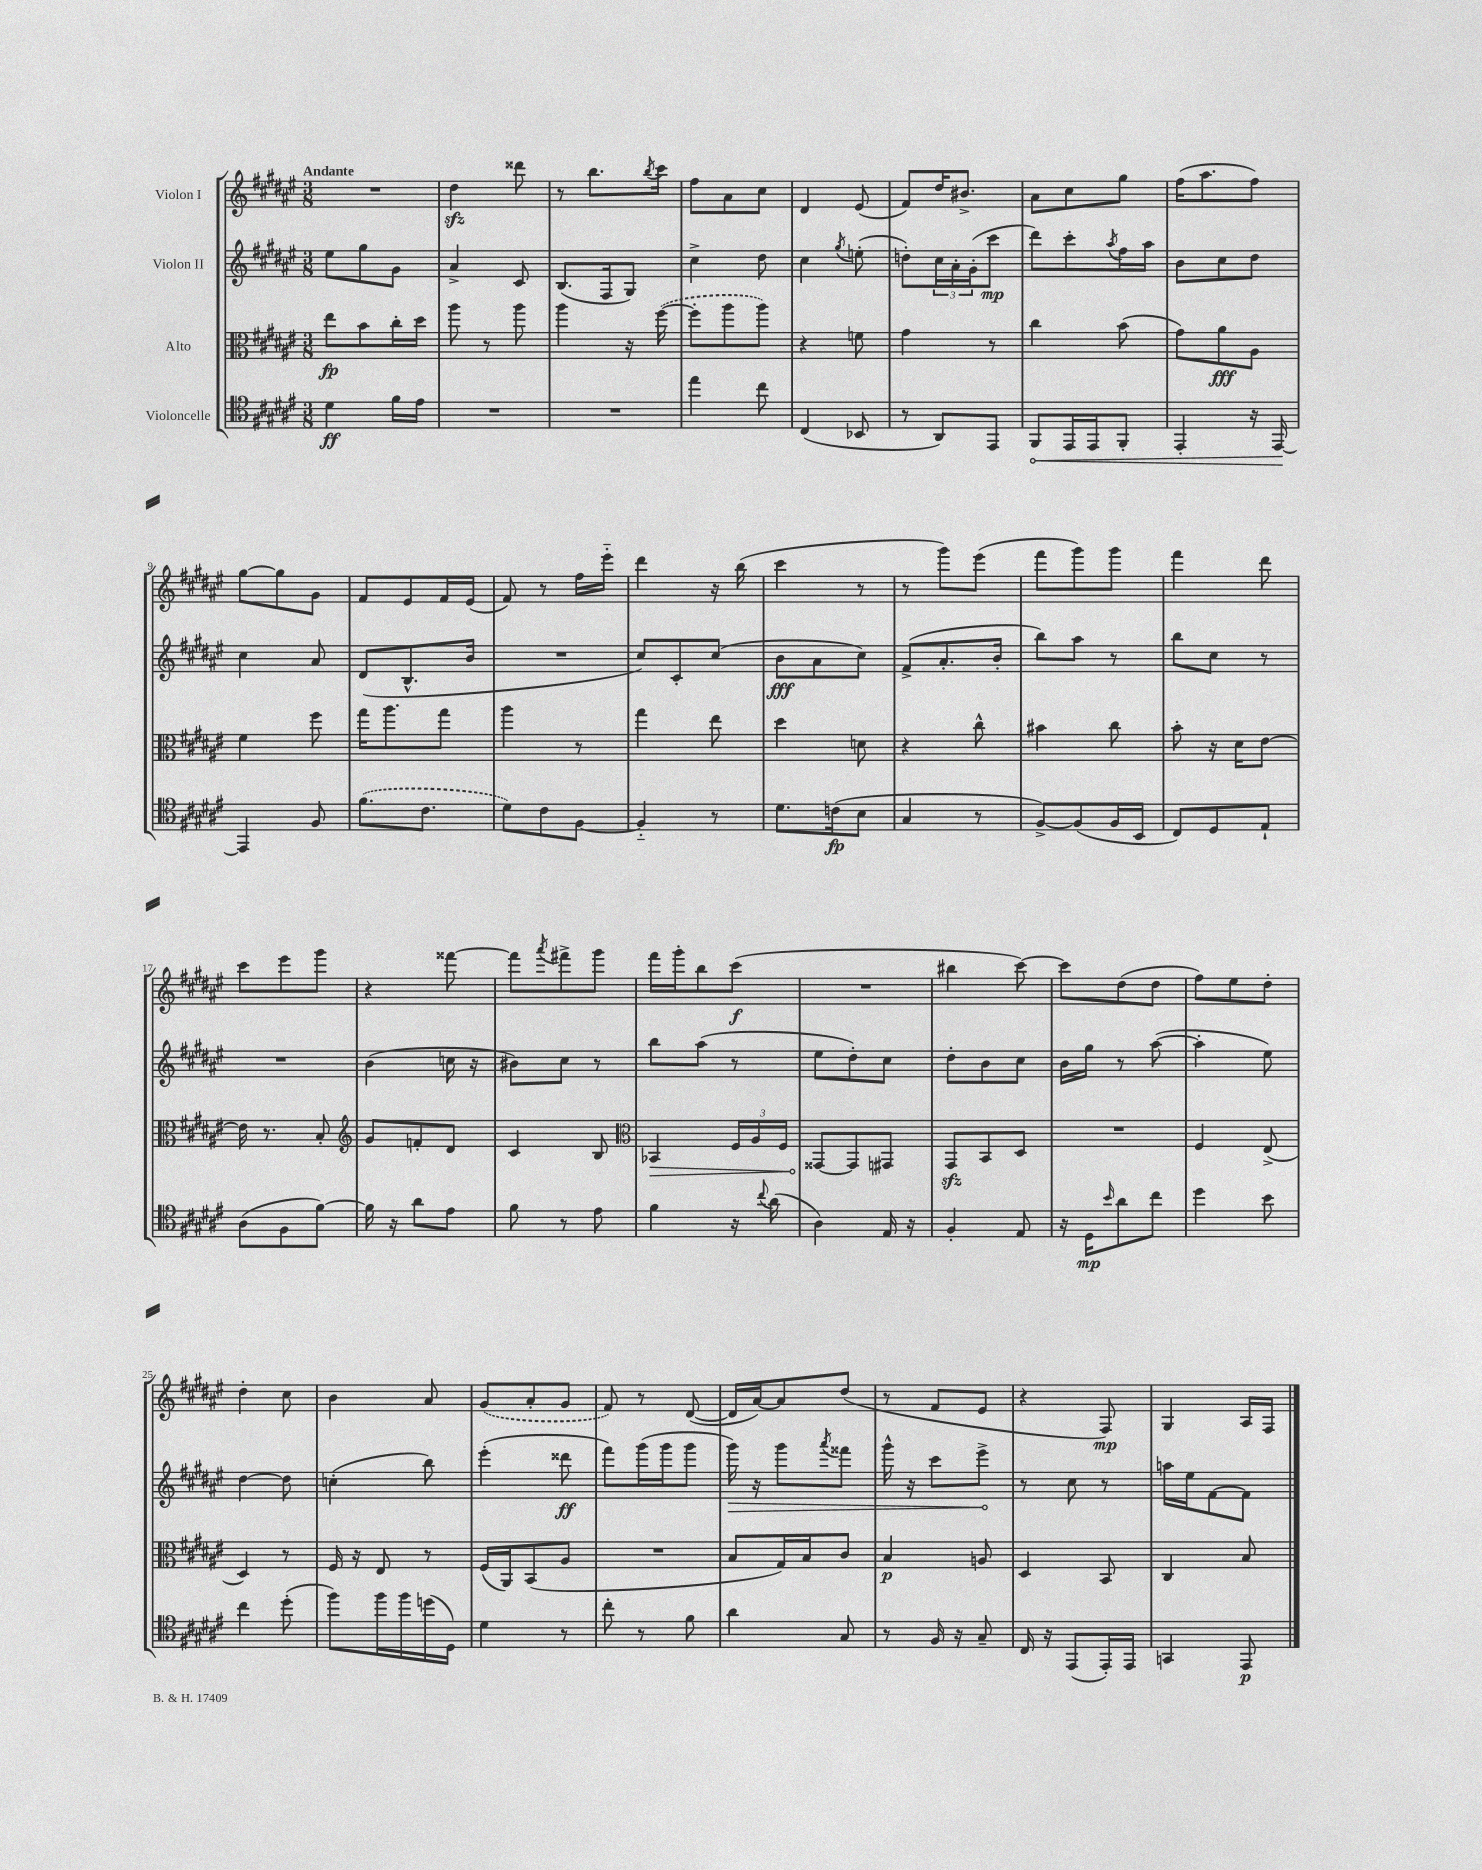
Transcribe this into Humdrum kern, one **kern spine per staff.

**kern	**dynam	**kern	**dynam	**kern	**dynam	**kern	**dynam
*part4	*part4	*part3	*part3	*part2	*part2	*part1	*part1
*staff4	*staff4	*staff3	*staff3	*staff2	*staff2	*staff1	*staff1
*I"Violoncelle	*	*I"Alto	*	*I"Violon II	*	*I"Violon I	*
*clefC4	*	*clefC3	*	*clefG2	*	*clefG2	*
*k[f#c#g#d#a#e#]	*	*k[f#c#g#d#a#e#]	*	*k[f#c#g#d#a#e#]	*	*k[f#c#g#d#a#e#]	*
*M3/8	*	*M3/8	*	*M3/8	*	*M3/8	*
=1	=1	=1	=1	=1	=1	=1	=1
!	!	!	!	!	!	!LO:TX:a:B:t=Andante	!
4d#\	ff	8ee#\L	fp	8ee#\L	.	4.r	.
.	.	8b\	.	8gg#\	.	.	.
16f#\LL	.	16cc#'\L	.	8g#\J	.	.	.
16e#\JJ	.	16dd#\JJ	.	.	.	.	.
=2	=2	=2	=2	=2	=2	=2	=2
4.r	.	8aa#\	.	4a#^/	.	4dd#zz\	.
.	.	8r	.	.	.	.	.
.	.	8aa#\	.	8c#/	.	8ddd##X\	.
=3	=3	=3	=3	=3	=3	=3	=3
4.r	.	4aa#\	.	(8.B/L	.	8r	.
.	.	.	.	.	.	8.bb\L	.
.	.	.	.	16F#/k	.	.	.
.	.	16r	.	8G#/J)	.	.	.
.	.	.	.	.	.	8qbb/	.
.	.	([16ff#\	.	.	.	16ccc#\Jk	.
=4	=4	=4	=4	=4	=4	=4	=4
4ee#\	.	8ff#'\L]	.	4cc#^\	.	8ff#\L	.
.	.	8aa#\	.	.	.	8a#\	.
8cc#\	.	8aa#\J)	.	8dd#\	.	8cc#\J	.
=5	=5	=5	=5	=5	=5	=5	=5
(4C#/	.	4r	.	4cc#\	.	4d#/	.
.	.	.	.	8qgg#/	.	.	.
8BB-X/	.	8fn\	.	(8een'\	.	(8e#/	.
=6	=6	=6	=6	=6	=6	=6	=6
8r	.	4g#\	.	8ddn'\L)	.	8f#/L)	.
8AA#/L)	.	.	.	24cc#\L	.	16dd#/K	.
.	.	.	.	24a#'\	.	.	.
.	.	.	.	.	.	8.b#X^/J	.
.	.	.	.	(24g#'\J	.	.	.
8EE#/J	.	8r	.	8ccc#\J	mp	.	.
=7	=7	=7	=7	=7	=7	=7	=7
!	!LO:HP:b	!	!	!	!	!	!
8FF#/L	<	4cc#\	.	8ddd#\L)	.	8a#\L	.
16EE#/L	.	.	.	8ccc#'\	.	8cc#\	.
16EE#/J	.	.	.	.	.	.	.
.	.	.	.	8qaa#/	.	.	.
8FF#'/J	.	(8b\	.	16ff#\L	.	8gg#\J	.
.	.	.	.	16aa#\JJ	.	.	.
=8	=8	=8	=8	=8	=8	=8	=8
4EE#'/	.	8g#\L)	.	8b\L	.	(16ff#\KL	.
.	.	.	.	.	.	8.aa#\	.
.	.	8a#\	fff	8cc#\	.	.	.
16r	.	8A#\J	.	8dd#\J	.	8ff#\J)	.
[16EE#/	.	.	.	.	.	.	.
.	[	.	.	.	.	.	.
!!LO:LB:g=z
=9	=9	=9	=9	=9	=9	=9	=9
4EE#/]	.	4f#\	.	4cc#\	.	[8gg#\L	.
.	.	.	.	.	.	8gg#\]	.
8F#/	.	8ff#\	.	8a#/	.	8g#\J	.
=10	=10	=10	=10	=10	=10	=10	=10
(8.f#\L	.	16gg#\KL	.	(8d#/L	.	8f#/L	.
.	.	8.aa#\	.	.	.	.	.
.	.	.	.	8.B^^/	.	8e#/	.
8.c#\J	.	.	.	.	.	.	.
.	.	8gg#\J	.	.	.	16f#/L	.
.	.	.	.	16b/Jk	.	(16e#/JJ	.
=11	=11	=11	=11	=11	=11	=11	=11
8d#\L)	.	4aa#\	.	4.r	.	8f#/)	.
8c#\	.	.	.	.	.	8r	.
[8F#\J	.	8r	.	.	.	16ff#\LL	.
.	.	.	.	.	.	16eee#\JJ	.
=12	=12	=12	=12	=12	=12	=12	=12
4F#/]	.	4gg#\	.	8cc#/L)	.	4ddd#\	.
.	.	.	.	8c#'/	.	.	.
8r	.	8ee#\	.	(8cc#/J	.	16r	.
.	.	.	.	.	.	(16bb\	.
=13	=13	=13	=13	=13	=13	=13	=13
8.d#\L	.	4dd#\	.	8b\L	fff	4ccc#\	.
.	.	.	.	8a#\	.	.	.
(16cn\k	fp	.	.	.	.	.	.
8B\J	.	8dn\	.	8cc#\J)	.	8r	.
=14	=14	=14	=14	=14	=14	=14	=14
4G#/	.	4r	.	(8f#^/L	.	8r	.
.	.	.	.	8.a#'/	.	8ggg#\L)	.
8r	.	8cc#^^\	.	.	.	(8eee#\J	.
.	.	.	.	16b'/Jk	.	.	.
=15	=15	=15	=15	=15	=15	=15	=15
[8F#^/L)	.	4b#X\	.	8bb\L)	.	8fff#\L	.
(8F#/]	.	.	.	8aa#\J	.	8ggg#\)	.
16F#/L	.	8cc#\	.	8r	.	8ggg#\J	.
16BB/JJ	.	.	.	.	.	.	.
=16	=16	=16	=16	=16	=16	=16	=16
8C#/L)	.	8b'\	.	8bb\L	.	4fff#\	.
8D#/	.	16r	.	8cc#\J	.	.	.
.	.	16d#\KL	.	.	.	.	.
8E#`/J	.	[8e#\J	.	8r	.	8ddd#\	.
!!LO:LB:g=z
=17	=17	=17	=17	=17	=17	=17	=17
(8A#\L	.	16e#\]	.	4.r	.	8ccc#\L	.
.	.	8.r	.	.	.	.	.
8F#\	.	.	.	.	.	8eee#\	.
[8f#\J)	.	8B'/	.	.	.	8ggg#\J	.
=18	=18	=18	=18	=18	=18	=18	=18
*	*	*clefG2	*	*	*	*	*
16f#\]	.	8g#/L	.	(4b\	.	4r	.
16r	.	.	.	.	.	.	.
8a#\L	.	8fn'/	.	.	.	.	.
8e#\J	.	8d#/J	.	16ccn\	.	[8fff##X\	.
.	.	.	.	16r	.	.	.
=19	=19	=19	=19	=19	=19	=19	=19
8f#\	.	4c#/	.	8b#X\L)	.	8fff##\L]	.
.	.	.	.	.	.	8qaaa#/	.
8r	.	.	.	8cc#\J	.	8fff#X^\	.
8e#\	.	8B/	.	8r	.	8ggg#\J	.
=20	=20	=20	=20	=20	=20	=20	=20
*	*	*clefC3	*	*	*	*	*
!	!	!	!LO:HP:b	!	!	!	!
4f#\	.	4BB-X/	>	8bb\L	.	16fff#\LL	.
.	.	.	.	.	.	16ggg#'\J	.
.	.	.	.	(8aa#\J	.	8bb\	.
16r	.	24F#/LL	.	8r	.	(8ccc#\J	f
.	.	24A#/	.	.	.	.	.
8qqcc#/	.	.	.	.	.	.	.
(16a#\	.	.	.	.	.	.	.
.	.	24F#/JJ	.	.	.	.	.
=21	=21	=21	=21	=21	=21	=21	=21
4A#\)	.	[8GG##X/L	.	8ee#\L	.	4.r	.
.	.	8GG##/]	]	8dd#'\)	.	.	.
16E#/	.	8GG#X/J	.	8cc#\J	.	.	.
16r	.	.	.	.	.	.	.
=22	=22	=22	=22	=22	=22	=22	=22
4F#'/	.	8GG#zz/L	.	8dd#'\L	.	4bb#X\	.
.	.	8BB/	.	8b\	.	.	.
8E#/	.	8D#/J	.	8cc#\J	.	[8ccc#\)	.
=23	=23	=23	=23	=23	=23	=23	=23
16r	.	4.r	.	16b\LL	.	8ccc#\L]	.
16D#\KL	mp	.	.	16gg#\JJ	.	.	.
16qqb/	.	.	.	.	.	.	.
8a#\	.	.	.	8r	.	(8dd#\	.
8cc#\J	.	.	.	([8aa#\	.	8dd#\J	.
=24	=24	=24	=24	=24	=24	=24	=24
4dd#\	.	4F#/	.	4aa#'\]	.	8ff#\L)	.
.	.	.	.	.	.	8ee#\	.
8b\	.	(8E#^/	.	8ee#\)	.	8dd#'\J	.
!!LO:LB:g=z
=25	=25	=25	=25	=25	=25	=25	=25
4cc#\	.	4D#/)	.	[4dd#\	.	4dd#'\	.
(8dd#'\	.	8r	.	8dd#\]	.	8cc#\	.
=26	=26	=26	=26	=26	=26	=26	=26
8ff#\L)	.	16F#/	.	(4ccn'\	.	4b\	.
.	.	16r	.	.	.	.	.
16ff#\L	.	8E#/	.	.	.	.	.
16ff#\	.	.	.	.	.	.	.
(16ddn\	.	8r	.	8bb\)	.	8a#/	.
16D#\JJ)	.	.	.	.	.	.	.
=27	=27	=27	=27	=27	=27	=27	=27
4d#\	.	(16F#/LL	.	(4eee#'\	.	(8g#/L	.
.	.	16AA#/J)	.	.	.	.	.
.	.	(8BB/	.	.	.	8a#'/	.
8r	.	8A#/J	.	8ddd##X\	ff	8g#/J	.
=28	=28	=28	=28	=28	=28	=28	=28
8cc#'\	.	4.r	.	8fff#\L)	.	8f#/)	.
8r	.	.	.	(16ggg#\L	.	8r	.
.	.	.	.	16ggg#\J	.	.	.
8f#\	.	.	.	8ggg#\J	.	([8d#/	.
=29	=29	=29	=29	=29	=29	=29	=29
!	!	!	!	!	!LO:HP:b	!	!
4a#\	.	8B/L	.	16ggg#\)	>	16d#/LL]	.
.	.	.	.	16r	.	[16a#/J)	.
.	.	16G#/L)	.	8ggg#\L	.	8a#/]	.
.	.	16B/J	.	.	.	.	.
.	.	.	.	8qaaa#/	.	.	.
8G#/	.	8c#/J	.	8fff##X\J	.	(8dd#/J	.
=30	=30	=30	=30	=30	=30	=30	=30
8r	.	4B/	p	16ggg#^^\	.	8r	.
.	.	.	.	16r	.	.	.
16F#/	.	.	.	8ccc#\L	.	8f#/L	.
16r	.	.	.	.	.	.	.
8G#~/	.	8An/	.	8eee#^\J	.	8e#/J	.
.	.	.	.	.	]	.	.
=31	=31	=31	=31	=31	=31	=31	=31
16C#/	.	4D#/	.	8r	.	4r	.
16r	.	.	.	.	.	.	.
(8EE#/L	.	.	.	8cc#\	.	.	.
16EE#'/L)	.	8BB/	.	8r	.	8F#/)	mp
16EE#/JJ	.	.	.	.	.	.	.
=32	=32	=32	=32	=32	=32	=32	=32
4GGn/	.	4C#/	.	16aan\LL	.	4G#/	.
.	.	.	.	16ee#\J	.	.	.
.	.	.	.	[8f#\	.	.	.
8EE#/	p	8B/	.	8f#\J]	.	16A#/LL	.
.	.	.	.	.	.	16F#/JJ	.
==	==	==	==	==	==	==	==
*-	*-	*-	*-	*-	*-	*-	*-
